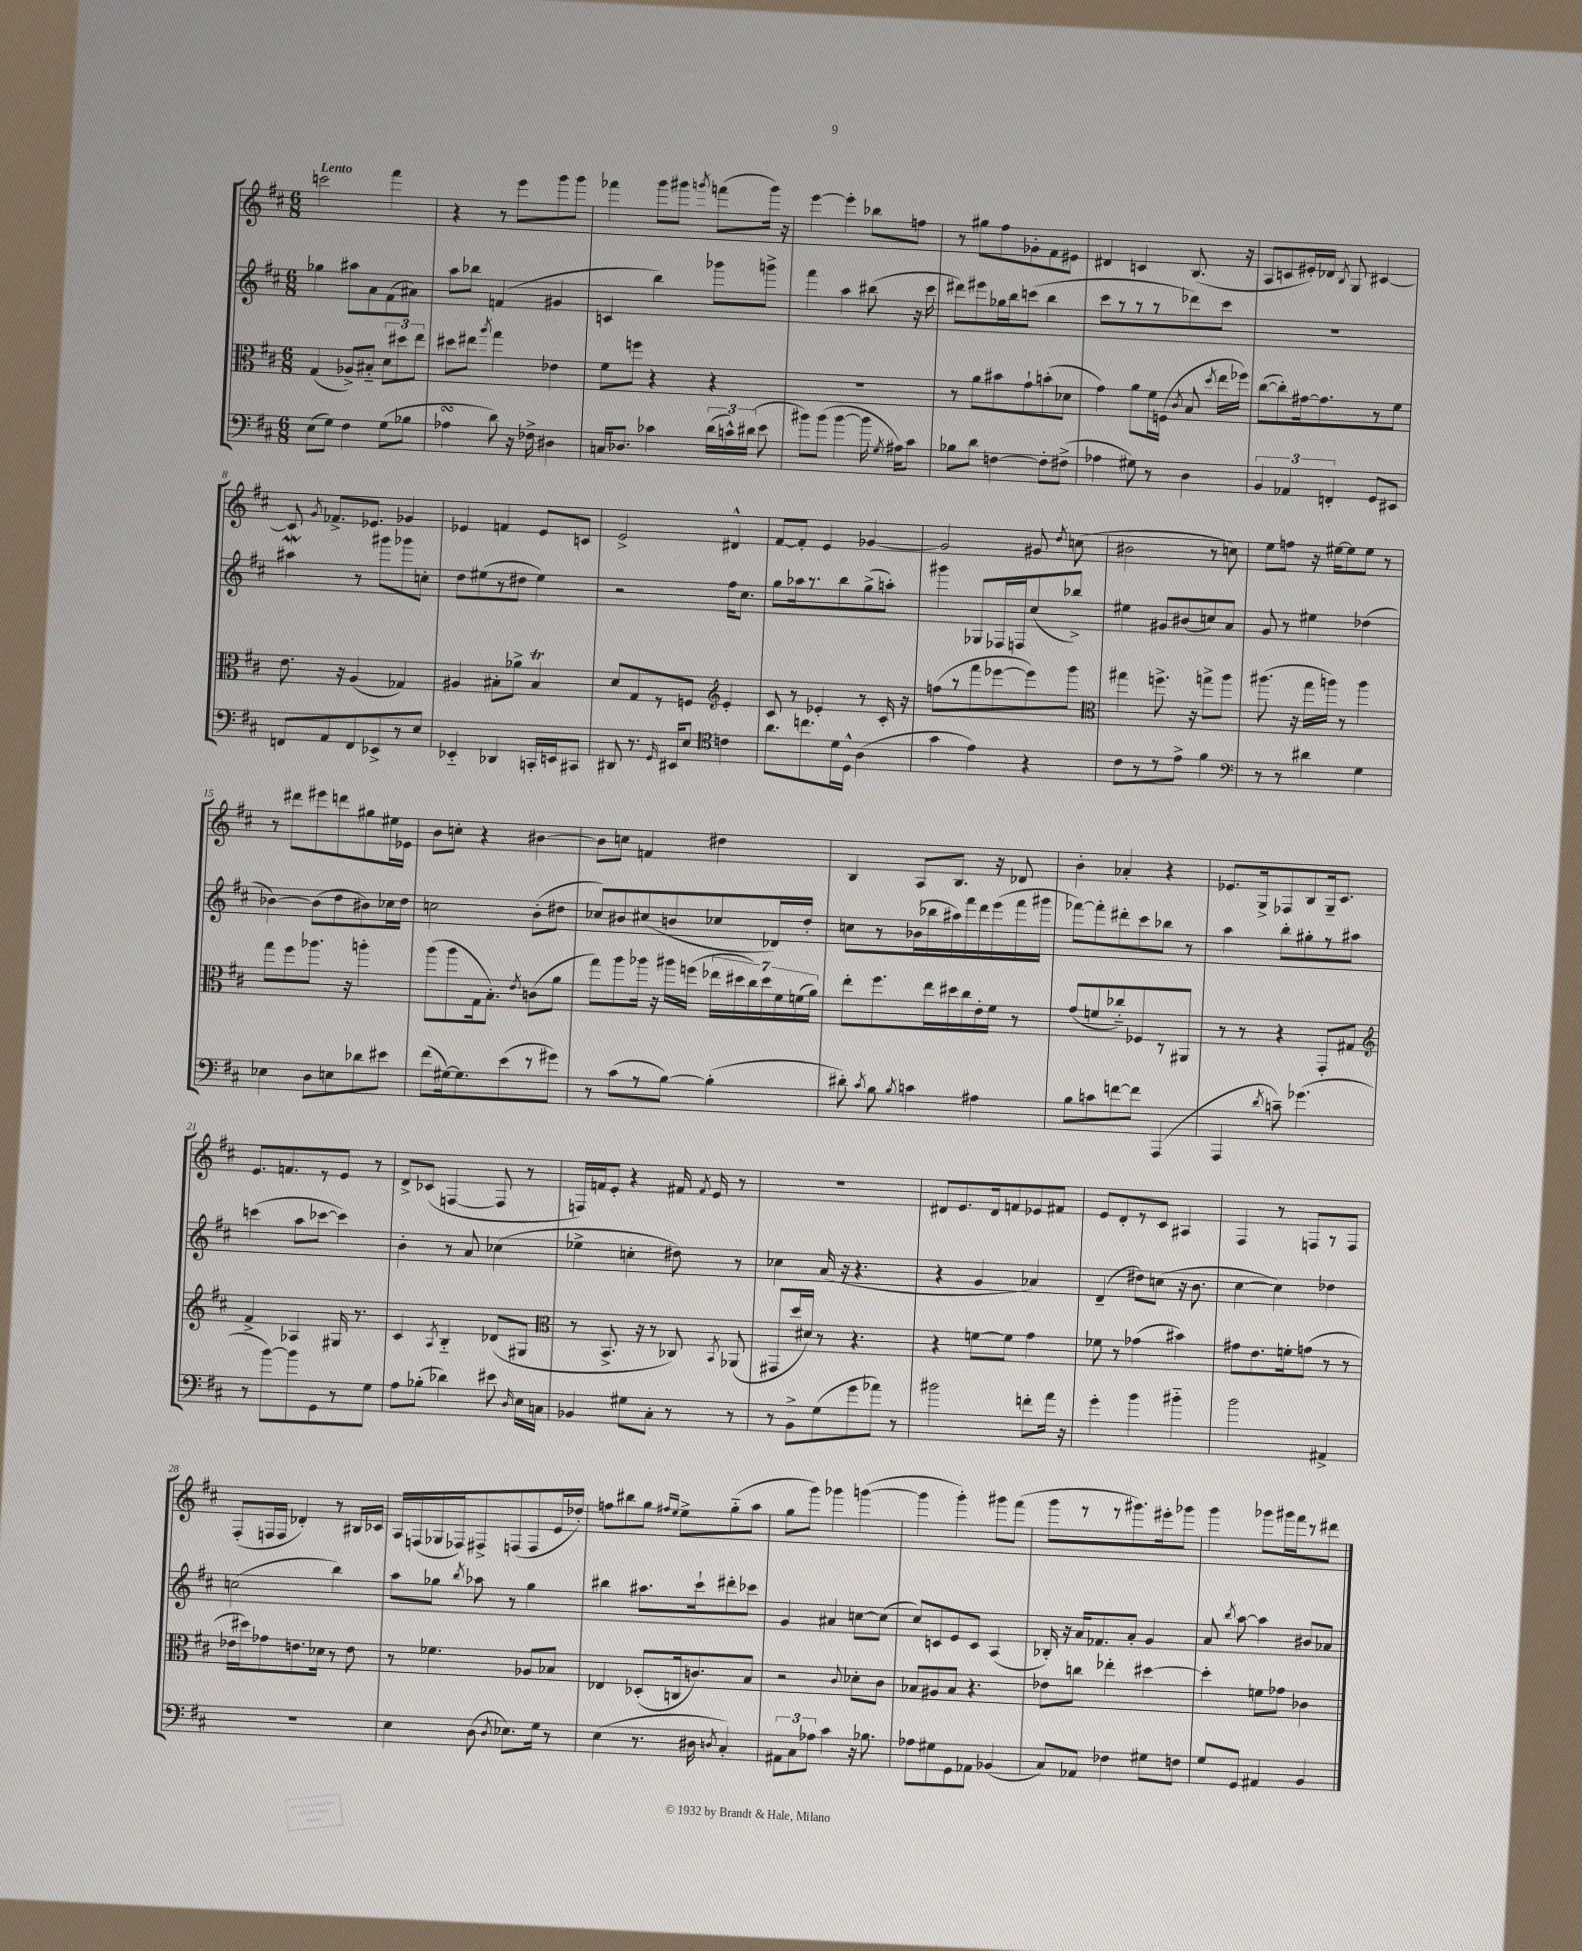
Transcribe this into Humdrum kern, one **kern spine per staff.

**kern	**kern	**kern	**kern
*part4	*part3	*part2	*part1
*staff4	*staff3	*staff2	*staff1
*clefF4	*clefC3	*clefG2	*clefG2
*k[f#c#]	*k[f#c#]	*k[f#c#]	*k[f#c#]
*M6/8	*M6/8	*M6/8	*M6/8
=1	=1	=1	=1
!	!	!	!LO:TX:a:B:t=Lento
(8E\L	(4G/	4gg-X\	2cccn\
8G\J)	.	.	.
4F#\	8A-X^/L)	8aa#X\L	.
.	8B#X/J	8a\	.
(8G\L	12d\L	(8f#\	4fff#\
.	12dd#X\	.	.
8B-X\J	.	8a#X\J)	.
.	12ee\J	.	.
=2	=2	=2	=2
4A-XsSSs\	8dd#X\L	8aa\L	4r
.	8ee#X\J	8bb-X\J	.
.	8qaa/	.	.
8d\)	4gg\	(4fn/	8r
16r	.	.	8eee\L
16F-X^\	.	.	.
4D#X\	4e-X\	4g#X/	8ggg\
.	.	.	8ggg\J
=3	=3	=3	=3
16Cn/KL	8f#\L	4cn/	4fff-X\
8.D-X/J	.	.	.
.	8ffn\J	.	.
4c-X\	4r	4bb\)	8ggg\L
.	.	.	8ggg#X\J
.	.	.	8qgggn/
(24d\LL	4r	8ggg-X\L	(8fffn\L
24cn^^\)	.	.	.
(24d#X\JJ	.	.	.
8e\	.	8gggn^\J	16ggg\Jk)
.	.	.	16r
=4	=4	=4	=4
8b#X\L)	2.r	4fff#\	[4eee\
(8b#\J	.	.	.
[4b#\	.	4aa\	4eee'\]
16b#\]	.	(8bb#X\	8bb-X\L
8qG/	.	.	.
16A#X\KL)	.	.	.
8c#\J	.	16r	8ffn\J
.	.	16ccc#\	.
=5	=5	=5	=5
8B-X\L	8r	8ddd#X\L)	8r
8d\J	8a\L	8eee#X\	8gg#X\L
[4Fn\	8b#X\	16gg-X\L	8ff#\
.	.	16bb\J	.
.	8g`\	(8cccn\J	8g-X'\
8F'\L]	(8bn'\	4bb\	8f#\
(8F#X^\J	8d-X\J	.	8e#X\J
=6	=6	=6	=6
4A-X\	4g\)	8ccc#\L	4d#X/
.	.	8r	.
8G#X\)	8a\L	8r	4cn/
8r	16f#\L	8r	.
.	(16Fn\JJ	.	.
.	8qc#/	.	.
4D\	8B/	8ddd-X\)	(8.B/
.	8qdd/	.	.
.	16ee\LL	8ccc#\J	.
.	16ff-X\JJ)	.	16r
=7	=7	=7	=7
6BB/	([8cc#\L	2.r	8A/L
.	8cc#'\])	.	8cn/
6AA-X/	.	.	.
.	[16g#X\k	.	16e#X'/L)
.	8.g#\]	.	16d-X/JJ
6FFn'/	.	.	.
.	.	.	8qB/
.	.	.	8G/
8GG/L	8r	.	[4c#X/
8EE#X/J	8f#\J	.	.
!!LO:LB:g=z
=8	=8	=8	=8
8FFn/L	8.e\	4aa#XW\	8c#/]
.	.	.	8qg/
8AA/	.	.	8.f-X^/L
.	16r	.	.
8FF/	(4A/	8r	.
.	.	.	8.e-X/J
8EE-X^/	.	8ggg#X\L	.
8r	4G-X/)	8ggg-X\	4g-X/
8E/J	.	8ccn'\J	.
=9	=9	=9	=9
4EE-X/	4A#X/	8dd\L	4e-X/
.	.	(8ee#X\	.
4DD-X/	8B#X'\L	8r	4fn/
.	8a-X^\J	8dd#X\J	.
16CCn'/LL	4B#t/	4ee#\)	8e-/L
16EEn/J	.	.	.
8CC#X/J	.	.	8cn/J
=10	=10	=10	=10
8DD#X/	8d/L	2r	2e^/
8.r	8G/	.	.
.	8r	.	.
16qqGG/	.	.	.
16EE#X/KL	.	.	.
8E/J	8Fn/J	.	.
*clefC4	*clefG2	*	*
4cn\	4e'/	16ff#\KL	4d#X^^/
.	.	8.cc#\J	.
=11	=11	=11	=11
8.a\L	8c#/	8gg\L	[8f#/L
.	8r	16aa-X\k	8f#'/J]
8.ccn\	.	8.r	.
.	4e-X'/	.	4e/
16d\L	.	8bb\	.
16D^^\JJ	.	.	.
(4A\	8r	(8gg^\	[4g-X/
.	16c#'/	8aan'\J)	.
.	16r	.	.
=12	=12	=12	=12
4g\	(8ffn\L	4ggg#X\	2g-/]
.	8r	.	.
4e\)	8fff#\	8G-X/L	.
.	[8eee-X\	16F-X/L	.
.	.	16Fn/J	.
4r	8eee-\])	(8cc#/	8g#X/
.	.	.	8qdd/
.	8ggg\J	8bb-X^/J)	(8ccn\
=13	=13	=13	=13
*	*clefC3	*	*
8c#\L	4gg#X\	4ee#X\	2b#X\
8r	.	.	.
8r	8.ffn^\	8g#X/L	.
8e^\J	.	(8b#X/	.
.	16r	.	.
4f#\	8ggn^\L	8ccn/)	8r
.	8aa\J	8a/J	8ccn\)
=14	=14	=14	=14
*clefF4	*	*	*
8r	(8.aa#X\	8g/	8ee\L
8r	.	8r	8ffn\J
.	16r	.	.
4d#X\	16gg\LL	4ee#X\	16r
.	16aan\JJ)	.	[16ee#X\KL
.	8r	.	8ee#\]
4G\	4aa\	(4dd-X\	8ee#\J
.	.	.	8r
!!LO:LB:g=z
=15	=15	=15	=15
4E-X\	8gg\L	[4b-X\)	8r
.	8ff#\	.	8ddd#X\L
8D\L	8.aa-X\J	(8b-\L]	8eee#X\
8En\	.	8dd\	8dddn\
.	16r	.	.
8d-X\	4aan'\	8b#X\)	8gg#X\
8e#X\J	.	16cc-X\L	16ee#X\L
.	.	16dd\JJ	16e-X\JJ
=16	=16	=16	=16
(8f#\L	(8aa\L	2ccn\	8b\L
[16G#X\k)	8aa\	.	8ccn'\J
8.G#\]	.	.	.
.	16G\k	.	4r
.	8.B'\J)	.	.
(8e\	.	.	.
.	8qe/	.	.
8r	(8cn\L	(8b'\L	[4b#X\
8g#X\J)	8a\J	8dd#X\J	.
=17	=17	=17	=17
8r	8gg\L)	8cc-X/L)	8b#\L]
(8c#\L	8aa\	8b#X/	8ccn\J
8r	16aa-X\Jk	(8cc#X/	4fn/
.	16r	.	.
[8B\J)	16aa#X\LL	8bn/	.
.	(16ffn\JJ	.	.
(4B'\]	28ee-X\LL	8cc-X/	4dd#X\
.	28dd#X\	.	.
.	28cc#\)	.	.
.	28dd#\	.	.
.	.	16d-X/L)	.
.	28f#\	.	.
.	(28fn\	.	.
.	.	16dd'/JJ	.
.	28a\JJ)	.	.
=18	=18	=18	=18
8d#X'\)	8ee'\L	8ccn\L	4B/
8qc#/	.	.	.
8B\	8.ff#\	8r	.
8qB/	.	.	.
4cn\	.	(16b-X\L	8A/L
.	16ee\L	16bb-X\	.
.	16dd#X\	16aa#X\)	8.B/J
.	16cc#\	16fff#\	.
4A#X\	16e'\	16ddd\	.
.	16f#\JJ	(16eee\	16r
.	8r	16fff#\	8d-X/
.	.	16ggg#X\JJ	.
=19	=19	=19	=19
8B\L	(8g/L	[8fff-X\L)	4b'\
8cn\	8fn/	8fff-'\]	.
[8fn\	8cc-X/)	8ddd#X'\	4a-X'/
8f\J]	8F-X/	8ccc#\	.
(4AAA/	8r	8bb-X\J	4r
.	8AA#X/J	8r	.
=20	=20	=20	=20
4AAA/	8r	4aa\	8.e-X/L
.	8r	.	.
.	.	.	16G^/k
8qd/	.	.	.
8cn~\)	4r	8bb'\L	8F-X/
(4.g-X\	.	8gg#X'\	8B/
.	8GG'/L	8r	16G~/k
.	.	.	8.c#/J
.	8G#X/J	8aa#X\J	.
!!LO:LB:g=z
=21	=21	=21	=21
*	*clefG2	*	*
8r	4f#^/	(4cccn\	8.e/L
[8b\L)	.	.	.
.	.	.	8.fn/
8b\]	4A-X/	8aa\L	.
8GG\	.	[8ccc-X\J	8r
8r	16G#X/	4ccc-\])	8e/J
.	8.r	.	.
8G\J	.	.	8r
=22	=22	=22	=22
8A\L	4c#/	4b'\	8d^/L
(8B-X'\J	.	.	(8c-X/J
.	8qA/	.	.
4d-X\)	4B/	8r	[4Fn/
.	.	8a/	.
8e#X\	(8d-X/L	(4cc-X\	8F/]
16qqD/	.	.	.
16E\LL	8G#X/J	.	8r
16Cn\JJ	.	.	.
=23	=23	=23	=23
*	*clefC3	*	*
4BB-X/	8r	4ee-X^\	16Fn/LL)
.	.	.	16fn/J
.	8.BB^/	.	8e'/J
8G#X\L	.	4ccn'\	4r
.	16r	.	.
8C#'\J	8r	.	.
8r	8C-X/)	8dd#X\)	16f#X/
.	.	.	8qf#/
.	.	.	16e/
.	8qBB/	.	.
8r	(8AA-X/	8r	8r
=24	=24	=24	=24
8r	8GG#X/L	4cc-X\	2.r
8BB^\L	16dd/L	.	.
.	16d#X/JJ)	.	.
(8G\	8r	(16a/	.
.	.	16r	.
8g\	4.r	4.r	.
8a-X\J)	.	.	.
8r	.	.	.
=25	=25	=25	=25
2b#X\	4r	4r	8d#X/L
.	.	.	8.e/
.	[8fn\L	4g/	.
.	.	.	16d#/k
.	8f\J]	.	8fn/
8fn'\L	4g\	4a-X/)	8e-X/
16a\Jk	.	.	8f#X/J
16r	.	.	.
=26	=26	=26	=26
4g'\	8f-X\	(4d~/	8e/L
.	8r	.	8d'/
4b\	(4g-X\	8dd#X\L)	8r
.	.	(8ccn\J	8c#/J
4b#X\	4b#X\)	16r	4A#X/
.	.	8.b\	.
=27	=27	=27	=27
2b\	8g#X\L	[4cc#\	4F#/
.	8.e\	.	.
.	.	4cc#\])	8r
.	16fn'\k	.	.
.	(8gn\J	.	8Fn/L
4AA#X^/	8r	4dd-X\	8r
.	8r	.	8F/J
!!LO:LB:g=z
=28	=28	=28	=28
2.r	16e-X\LL	(2ccn\	(8F#'/L
.	16dd#X\J)	.	.
.	8g-X\	.	16Fn/L
.	.	.	16F/JJ
.	8.en\	.	4d-X'/)
.	16d-X\Jk	.	.
.	8r	4bb\)	8r
.	8e\	.	16B#X/LL
.	.	.	16c-X/JJ
=29	=29	=29	=29
4E\	8r	8aa\L	16A/LL
.	.	.	(16Fn/
.	4.f-X\	8gg-X\J	16G-X/
.	.	.	16F-X/J)
.	.	8qbb/	.
(8D\	.	8aa-X\	8F#X^/
8qD/	.	.	.
8.E-X\L)	.	8r	(8Fn/
.	8A-X/L	4gg-\	8F/
16G\Jk	.	.	.
8r	8B-X/J	.	16e/L
.	.	.	16dd-X'/JJ)
=30	=30	=30	=30
(4E\	4E-X/	4bb#X\	8ffn\L
.	.	.	8bb#X\
8.r	(8D-X'/L	8.aa#X\L	8gg\J
.	.	.	16qqff#X/LL
.	.	.	16qqee/JJ
.	16Cn/k	.	8ee^\L
16D#X\	8.cn/)	16ccc#`\k	.
8qDn/	.	.	.
4C#'/)	.	8ddd#X'\	(8gg\
.	8B/J	8ccc-X\J	8aa\J
=31	=31	=31	=31
12AA#X\L	2r	4g/	8gg\L
12C#\	.	.	.
.	.	.	8ggg\J)
12A-X\J	.	.	.
4c#\	.	4a#X/	4ggg-X\
.	8qqc#/	.	.
16r	8d-X'\L	[8ccn\L	([4gggn\
8.B-X\	.	.	.
.	8c#\J	(8cc\J]	.
=32	=32	=32	=32
8A-X\L	8B-X/L	8cc#/L)	4ggg\]
8G#X\	8A#X/	8cn/	.
8GG\	8B-/J	8e/	4ggg'\)
8AA-X\J	4.r	8c/J	.
(4BB-X/	.	(4A/	8ggg#X\L
.	.	.	(8fff#\J
=33	=33	=33	=33
8C#/L)	8e-X\L	16B-X'/)	8ggg\L
.	.	16r	.
8AA-X/J	8ccn\J	16a/KL	8r
.	.	8.f-X/	.
4F-X\	4ee-X'\	.	8r
.	.	8a'/J	8.ggg#X\)
8G#X\L	[4dd#X\	4g/	.
.	.	.	16eee#X'\k
8Fn\J	.	.	8ggg-X\J
=34	=34	=34	=34
8G/L	4dd#'\]	8a/	4ggg\
.	.	8qbb/	.
8GG/J	.	[8aa\	.
4AA#X/	8fn\L	4aa\]	8ggg-X\L
.	8g-X\J	.	16ggg#X\L
.	.	.	16fff#\J
4BB/	4c-X\	8b#X/L	8r
.	.	8a-X/J	8ddd#X\J
==	==	==	==
*-	*-	*-	*-
